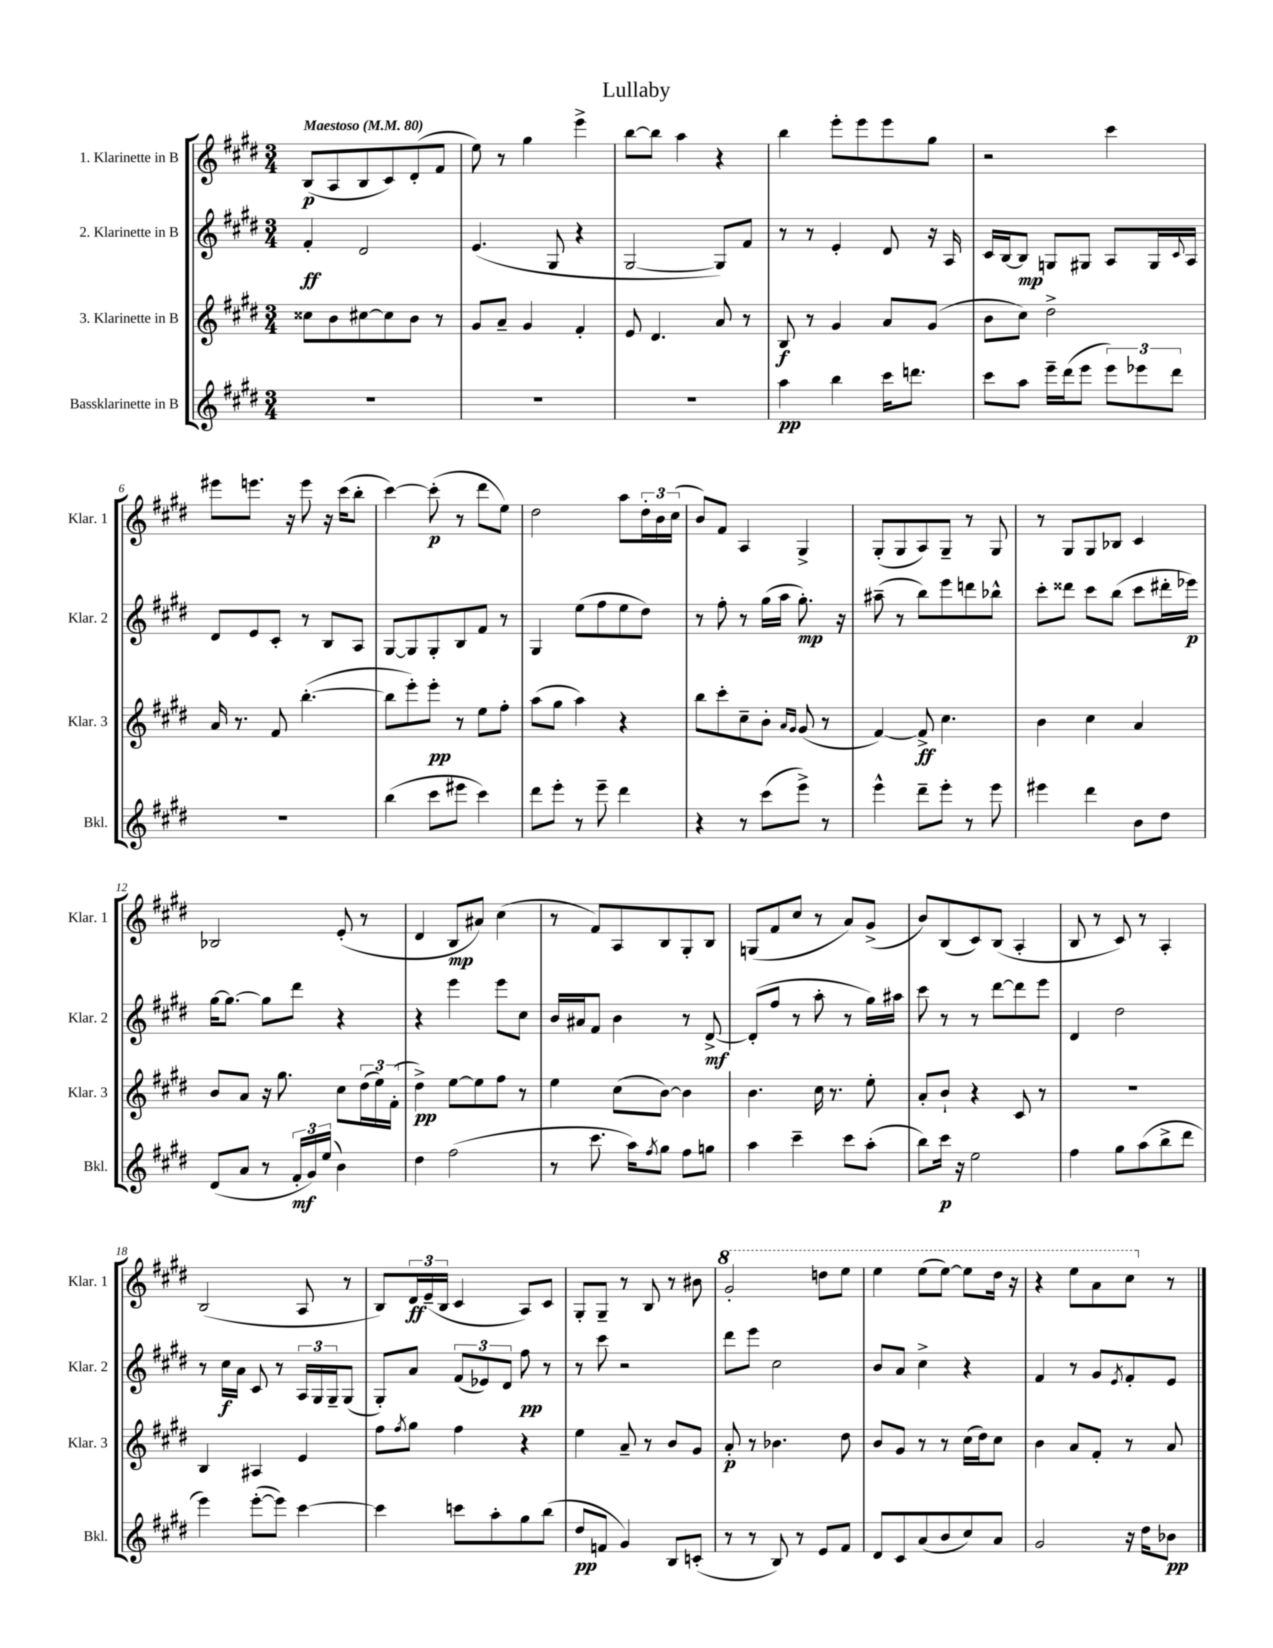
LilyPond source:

\header { title = "Lullaby" }
<<
\new StaffGroup <<
\new Staff = "s0" \with { instrumentName = "1. Klarinette in B" shortInstrumentName = "Klar. 1" } {
    \clef treble \key e \major \numericTimeSignature \time 3/4 \tempo "Maestoso" 4 = 80
    b8\p( a8 b8 cis'8) dis'8-.( fis'8 |
    e''8) r8 gis''4 e'''4-> |
    b''8~ b''8 a''4 r4 |
    b''4 e'''8-. e'''8 e'''8 gis''8 |
    r2 cis'''4 |
    eis'''8 e'''8. r16 e'''8 r16 cis'''16( b''8-. |
    cis'''4~) cis'''8-.\p( r8 dis'''8 e''8) |
    dis''2 a''8 \tuplet 3/2 { dis''16-. b'16 cis''16( } |
    b'8) fis'8 a4 gis4-> |
    gis8-.( gis8 a8) gis8-- r8 gis8 |
    r8 gis8 gis8 bes8 cis'4 |
    bes2 e'8-.( r8 |
    dis'4 b8\mp ais'8) cis''4( |
    r8 fis'8) a8 b8 gis8-. b8 |
    g8( fis'8 cis''8 r8 a'8) gis'8->( |
    b'8) b8( cis'8) b8( a4-. |
    b8 r8 cis'8) r8 a4-. |
    b2( a8 r8 |
    b8) \tuplet 3/2 { dis'16\ff e'16--( b16 } cis'4 a8) cis'8 |
    gis8-. gis8-- r8 b8 r8 bis'8 |
    \ottava #1 gis''2-. d'''8 e'''8 |
    e'''4 e'''8( e'''8~) e'''8 dis'''16 r16 |
    r4 e'''8 a''8 cis'''8 \ottava #0 r8 \bar "|." |
}
\new Staff = "s1" \with { instrumentName = "2. Klarinette in B" shortInstrumentName = "Klar. 2" } {
    \clef treble \key e \major \numericTimeSignature \time 3/4
    fis'4-.\ff dis'2 |
    e'4.( gis8 r4 |
    gis2~ gis8) fis'8 |
    r8 r8 e'4-. dis'8 r16 a16 |
    cis'16 b16~ b8\mp g8 gis8 a8 gis16 \appoggiatura { cis'8 } a16 |
    dis'8 e'8 cis'8-. r8 b8 a8 |
    gis8~ gis8 gis8-. b8 fis'8 r8 |
    gis4 e''8( fis''8 e''8 dis''8) |
    r8 fis''8-. r8 gis''16( a''16 gis''8.-.\mp) r16 |
    ais''8--( r8 b''8) e'''8 d'''8 bes''8-^ |
    cis'''8-. disis'''8 cis'''8 b''8( cis'''8 dis'''16-. ees'''16\p) |
    gis''16~ gis''8.~ gis''8 dis'''8 r4 |
    r4 e'''4 e'''8 cis''8 |
    b'16 ais'16 fis'8 b'4 r8 dis'8~->\mf |
    dis'8-.( fis''8 r8 a''8-. r8 gis''16) ais''16 |
    cis'''8 r8 r8 dis'''8~ dis'''8 e'''8 |
    dis'4 dis''2 |
    r8 cis''16\f a'16 cis'8 r8 \tuplet 3/2 { a16 gis16 gis16-- } gis8( |
    gis8-.) a'8 \tuplet 3/2 { fis'8( ees'8) dis'8 } fis''8\pp r8 |
    r8 cis'''8 r2 |
    dis'''8 e'''8 cis''2 |
    b'8 a'8 cis''4-> r4 |
    fis'4 r8 gis'8 \acciaccatura { e'8 } fis'8-. e'8 \bar "|." |
}
\new Staff = "s2" \with { instrumentName = "3. Klarinette in B" shortInstrumentName = "Klar. 3" } {
    \clef treble \key e \major \numericTimeSignature \time 3/4
    cisis''8 b'8 cis''8~ cis''8 b'8 r8 |
    gis'8 a'8-- gis'4 fis'4-. |
    e'8 dis'4. a'8 r8 |
    b8\f r8 gis'4 a'8 gis'8( |
    b'8 cis''8) dis''2-> |
    a'16 r8. fis'8 b''4.~-.( |
    b''8 e'''8-.) e'''8-.\pp r8 e''8 fis''8-. |
    a''8( gis''8 a''4) r4 |
    b''8 cis'''8-. cis''8-- b'8-. \grace { a'16 gis'16 } gis'8( r8 |
    fis'4~) fis'8->\ff cis''4. |
    b'4 cis''4 a'4 |
    b'8 a'8 r16 gis''8. cis''8 \tuplet 3/2 { dis''16( e''16) fis'16-.( } |
    dis''4->\pp) e''8~ e''8 fis''8 r8 |
    e''4 cis''8( b'8~) b'4 |
    b'4. cis''16 r8. e''8-. |
    a'8-. b'8-! r4 cis'8 r8 |
    R2. |
    b4 ais4 e'4 |
    fis''8 \acciaccatura { fis''8 } gis''8 fis''4 r4 |
    e''4 a'8-- r8 b'8 gis'8 |
    a'8-.\p r8 bes'4. dis''8 |
    b'8 gis'8 r8 r8 cis''16( dis''16) cis''8 |
    b'4 a'8 fis'8-. r8 a'8 \bar "|." |
}
\new Staff = "s3" \with { instrumentName = "Bassklarinette in B" shortInstrumentName = "Bkl." } {
    \clef treble \key e \major \numericTimeSignature \time 3/4
    R2. |
    R2. |
    R2. |
    a''4\pp b''4 cis'''16 d'''8. |
    cis'''8 a''8 e'''16-- dis'''16( e'''8 \tuplet 3/2 { e'''8) ees'''8 dis'''8 } |
    R2. |
    b''4( cis'''8 eis'''8 cis'''4) |
    dis'''8 e'''8-. r8 e'''8-- dis'''4 |
    r4 r8 cis'''8( e'''8->) r8 |
    e'''4-^ dis'''8-- e'''8-. r8 e'''8 |
    eis'''4 dis'''4 b'8 dis''8 |
    dis'8( a'8 r8 \tuplet 3/2 { fis'16-.\mf gis'16) e''16( } b'4) |
    dis''4 fis''2( |
    r8 cis'''8. a''16) \acciaccatura { fis''8 } gis''8 fis''8 g''8 |
    a''4 cis'''4-- cis'''8 a''8-.( |
    b''8) cis'''16\p r16 e''2 |
    fis''4 gis''8 a''8( b''8-> dis'''8 |
    e'''4) e'''8~-.( e'''8) cis'''4~ |
    cis'''4 c'''8 a''8-. gis''8 b''8( |
    dis''8\pp f'8 gis'4) b8 c'8-.( |
    r8 r8 b8) r8 e'8 fis'8 |
    dis'8 cis'8 a'8( b'8 cis''8) a'8 |
    gis'2 r16 dis''16 bes'8\pp \bar "|." |
}
>>
>>
